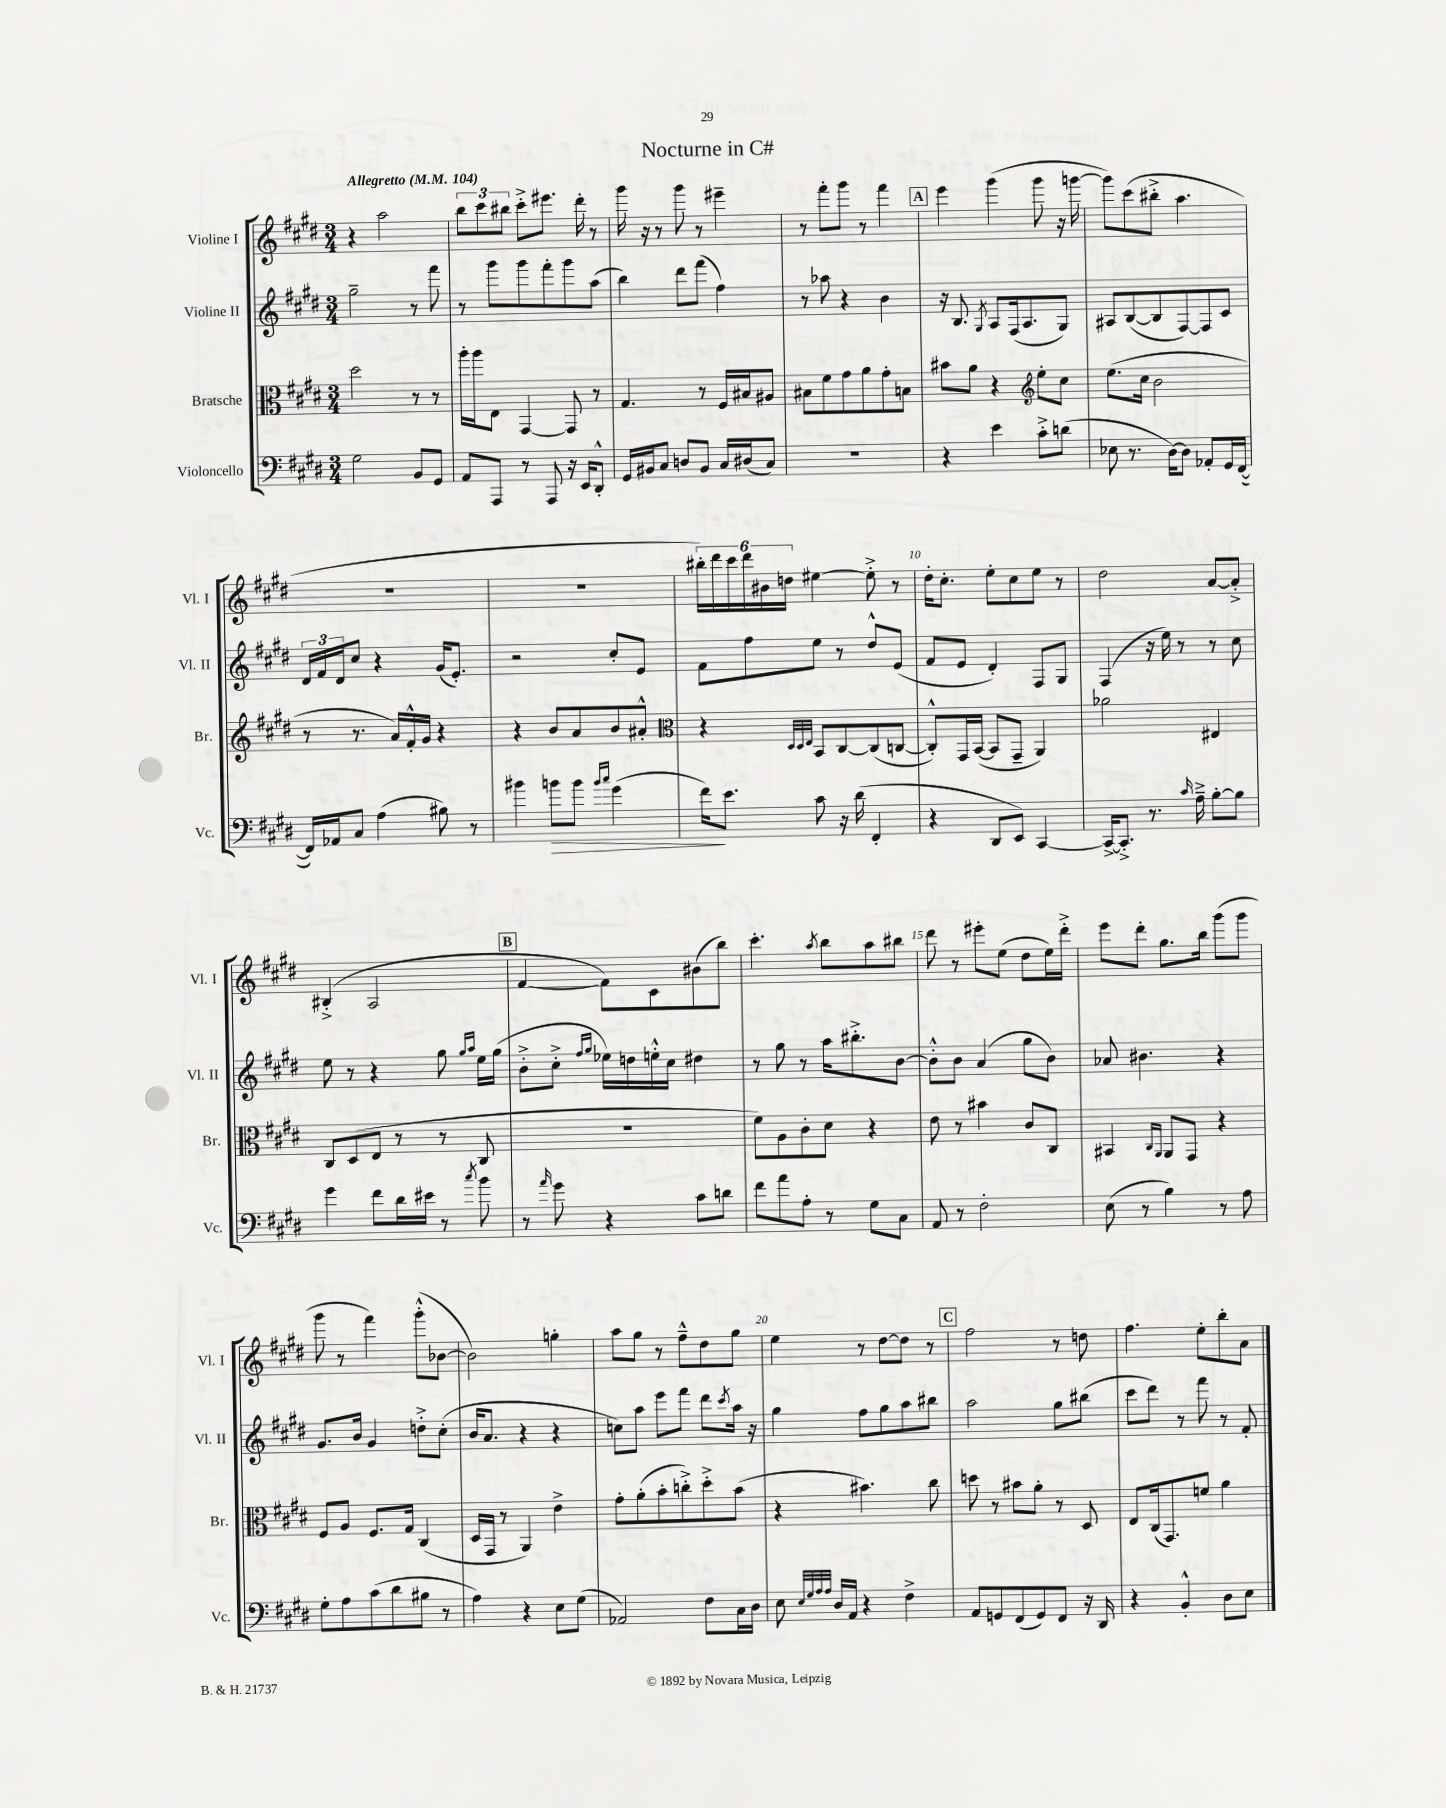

**kern	**dynam	**kern	**kern	**kern
*part4	*part4	*part3	*part2	*part1
*staff4	*staff4	*staff3	*staff2	*staff1
*I"Violoncello	*	*I"Bratsche	*I"Violine II	*I"Violine I
*I'Vc.	*	*I'Br.	*I'Vl. II	*I'Vl. I
*clefF4	*	*clefC3	*clefG2	*clefG2
*k[f#c#g#d#]	*	*k[f#c#g#d#]	*k[f#c#g#d#]	*k[f#c#g#d#]
*M3/4	*	*M3/4	*M3/4	*M3/4
*MM104	*	*MM104	*MM104	*MM104
=1	=1	=1	=1	=1
!	!	!	!	!LO:TX:a:B:t=Allegretto
2G#\	.	2dd#\	2gg#~\	4r
.	.	.	.	2aa\
8BB/L	.	8r	8r	.
8GG#/J	.	8r	8fff#\	.
=2	=2	=2	=2	=2
8AA/L	.	16aa'\LL	8r	12bb\L
.	.	16aa\J	.	.
.	.	.	.	12ccc#\
8AAA/J	.	8E\J	8ggg#\L	.
.	.	.	.	12bb#X\J
8r	.	[4GG#/	8ggg#\	8ccc#'^\L
8AAA/	.	.	8fff#'\	8.eee#X\J
16r	.	8GG#/]	8ggg#\	.
16EE/KL	.	.	.	16ddd#'\
8DD#'^^/J	.	8r	(8aa\J	8r
=3	=3	=3	=3	=3
16GG#/LL	.	4.G#/	4bb\)	16ggg#\
16BB#X/J	.	.	.	16r
8C#/J	.	.	.	8r
8Dn/L	.	.	8ddd#\L	8ggg#\
8BB#/J	.	8r	(8fff#\J	8r
16C#/LL	.	16F#/LL	4ff#\)	4eee#X~\
(16D#X/J	.	16B#X/J	.	.
8C#/J)	.	8A#X/J	.	.
=4	=4	=4	=4	=4
2.r	.	8B#X\L	8r	8r
.	.	8f#\	8aa-X\	8fff#'\L
.	.	8g#\	4r	8ggg#\J
.	.	8a\	.	8r
.	.	8g#'\	4b\	4fff#\
.	.	8Bn\J	.	.
!!LO:REH:place=s1:t=A
=5	=5	=5	=5	=5
4r	.	8b#X\L	16r	4eee\
.	.	.	8.B/	.
.	.	8a\J	.	.
.	.	.	8qG#/	.
4e\	.	4r	8A/L	(4ggg#\
.	.	.	(16F#/k	.
.	.	.	8.A/	.
*	*	*clefG2	*	*
8c#'^\L	.	8ee'\L	.	8ggg#\
(8dn\J	.	8cc#\J	8G#/J)	16r
.	.	.	.	[16gggn\
=6	=6	=6	=6	=6
8E-X\	.	(8.ee\L	8A#X/L	8ggg\L])
8.r	.	.	([8B/	(8ccc#\
.	.	16cc#\Jk	.	.
.	.	2b\	8B/]	8bb#X'^\J
[16D#\KL)	.	.	.	.
8D#\J]	.	.	[8F#/)	4.aa\
8AA-X'/L	.	.	8F#/]	.
16GG#/L	.	.	8c#/J	.
([16FF#/JJ	.	.	.	.
!!LO:LB:g=z
=7	=7	=7	=7	=7
16FF#/LL])	.	8r	24d#/LL	2.r
.	.	.	24f#/	.
16AA-X/J	.	.	.	.
.	.	.	24d#/J	.
8C#/J	.	8.r	8cc#/J	.
(4A\	.	.	4r	.
.	.	16a/LL)	.	.
.	.	16f#'^^/	.	.
.	.	16g#/JJ	.	.
8B#X\)	.	4r	(16g#/KL	.
.	.	.	8.e'/J)	.
8r	.	.	.	.
=8	=8	=8	=8	=8
4b#X\	.	4r	2r	2.r
!	!LO:HP:b	!	!	!
8bn\L	>	8b/L	.	.
8b\J	.	8a/	.	.
16qqb/LL	.	.	.	.
16qqcc#/JJ	.	.	.	.
(4g#\	.	8b/	8cc#'/L	.
.	.	8a#X'^^/J	8e/J	.
=9	=9	=9	=9	=9
*	*	*clefC3	*	*
16f#\KL)	.	4r	8f#\L	24bb#X'\LL)
.	.	.	.	24ddd#\
8.e\J	]	.	.	.
.	.	.	.	24ccc#\
.	.	.	8ff#\	24ddd#\
.	.	.	.	24b#X\
.	.	.	.	24ddn\JJ
.	.	32qqD#/LLL	.	.
.	.	32qqD#/	.	.
.	.	32qqE/JJJ	.	.
8c#\	.	8BB/L	8ee\J	[4ee#X\
16r	.	[8C#/	8r	.
(16d#\	.	.	.	.
4FF#'/	.	(8C#/]	8dd#^^/L	8ee#'^\]
.	.	[8Cn/J	(8e/J	8r
=10	=10	=10	=10	=10
4r	.	8C'^^/L])	8f#/L	16dd#'\KL
.	.	.	.	8.cc#'\J
.	.	16GG#/L	8e/J	.
.	.	([16BB/JJ	.	.
8DD#/L	.	8BB/L]	4d#'/)	8ee'\L
8EE/J)	.	8GG#~/J	.	8cc#\
[4CC#/	.	4AA/)	8F#/L	8ee\J
.	.	.	8G#/J	8r
=11	=11	=11	=11	=11
16CC#^/KL_	.	2a-X\	(4F#/	2dd#\
8.CC#'^/J]	.	.	.	.
8.r	.	.	16r	.
.	.	.	16ee\)	.
.	.	.	8r	.
16qqc#/	.	.	.	.
16A~^\	.	.	.	.
[8B'\L	.	4E#X/	8r	[8a/L
8B\J]	.	.	8cc#\	8a'^/J]
!!LO:LB:g=z
=12	=12	=12	=12	=12
4g#\	.	8C#/L	8ee\	(4B#X'^/
.	.	(8D#/	8r	.
8f#\L	.	8E/J	4r	2A/
16d#\L	.	8r	.	.
16e#X\JJ	.	.	.	.
8r	.	8r	8gg#\	.
.	.	.	16qqgg#/LL	.
8qcc#/	.	.	16qqaa/JJ	.
8b\	.	8C#/	16ee\LL	.
.	.	.	(16gg#\JJ	.
!!LO:REH:place=s1:t=B
=13	=13	=13	=13	=13
8r	.	2.r	8b'^\L	[4f#/
16qqa/	.	.	.	.
8g#\	.	.	8cc#'^\J	.
.	.	.	16qqff#/LL	.
.	.	.	16qqgg#/JJ	.
4r	.	.	16ee-X\LL)	8f#\L])
.	.	.	16ddn\	.
.	.	.	16een'^^\	8c#\
.	.	.	16cc#\JJ	.
8c#\L	.	.	4dd#X\	(8b#X\
8dn\J	.	.	.	8bb\J)
=14	=14	=14	=14	=14
8f#\L	.	8f#\L)	8r	4.ccc#'\
8a\	.	8A\	8gg#\	.
8A'\J	.	8c#'\	8r	.
.	.	.	.	8qaa/
8r	.	8d#\J	16aa\KL	8bb\L
.	.	.	8.bb#X'^\	.
8G#\L	.	4r	.	8aa\
8C#\J	.	.	[8b\J	8bb#X\J
=15	=15	=15	=15	=15
8AA/	.	8e\	8b'^^\L]	8ddd#\
8r	.	8r	8b\J	8r
2F#'\	.	4b#X\	(4a/	8eee#X'\L
.	.	.	.	(8ee\J
.	.	8c#/L	8gg#\L	8dd#\L
.	.	8C#/J	8b\J)	16ee\L)
.	.	.	.	16ddd#'^\JJ
=16	=16	=16	=16	=16
(8E\	.	4BB#X/	8a-X/	8eee\L
8r	.	.	4.b#X\	8ddd#'\J
.	.	16qqC#/LL	.	.
.	.	16qqAA/JJ	.	.
4B\)	.	8AA/L	.	8.gg#\L
.	.	8GG#/J	.	.
.	.	.	.	16bb\Jk
8r	.	4r	4r	(8ggg#\L
8A\	.	.	.	8ggg#\J
!!LO:LB:g=z
=17	=17	=17	=17	=17
8G#'\L	.	8F#/L	8.g#/L	8ggg#\
8A\	.	8A/J	.	8r
.	.	.	16b/Jk	.
(8c#\	.	8.F#/L	4g#/	4fff#\)
8d#\	.	.	.	.
.	.	16G#/Jk	.	.
8B#X\J	.	(4C#/	8ddn'^\L	(8ggg#'^^\L
8r	.	.	(8cc#'\J	[8b-X\J
=18	=18	=18	=18	=18
4A\)	.	16D#/LL	16b/KL	2b-\])
.	.	16GG#/JJ	8.a/J	.
.	.	8r	.	.
4r	.	4AA/)	4r	.
8E\L	.	4e^\	4r	4ggn'\
(8G#\J	.	.	.	.
=19	=19	=19	=19	=19
2AA-X/)	.	8g#'\L	8ccn\L)	8aa\L
.	.	(8a'\	8aa\J	8gg#\J
.	.	8b'\	8eee\L	8r
.	.	8ccn'^\)	8fff#\J	8ff#~^^\L
8F#\L	.	8dd#'^\	8ddd#\L	8dd#\
.	.	.	8qccc#/	.
16C#\L	.	(8b\J	16aa\Jk	8gg#\J
16D#\JJ	.	.	16r	.
=20	=20	=20	=20	=20
8E\	.	4r	4gg#\	4ee\
32qqE/LLL	.	.	.	.
32qqG#/	.	.	.	.
32qqA/	.	.	.	.
32qqA/JJJ	.	.	.	.
16D#/LL	.	.	.	.
16AA/JJ	.	.	.	.
4r	.	4.b#X\)	8ff#\L	8r
.	.	.	8gg#\	[8dd#\L
4F#^\	.	.	8aa\	8dd#\J]
.	.	8cc#\	8bb#X\J	8r
!!LO:REH:place=s1:t=C
=21	=21	=21	=21	=21
8AA/L	.	8ddn\	2aa\	2ff#\
8GGn/	.	8r	.	.
(8FF#/	.	8b#X\L	.	.
8GG/)	.	8a'\J	.	.
8FF#/J	.	8r	8gg#\L	8r
16r	.	8D#/	(8bb#X\J	8ddn\
16DD#/	.	.	.	.
=22	=22	=22	=22	=22
4r	.	8E/L	8ccc#\L	4.ff#\
.	.	(16C#/k	8ddd#\J)	.
.	.	8.GG#/)	.	.
4BB'^^/	.	.	8r	.
.	.	8fn/J	8fff#\	8ee'\L
8D#\L	.	4a\	8r	8bb'\
8E\J	.	.	8f#'/	8a\J
==	==	==	==	==
*-	*-	*-	*-	*-
